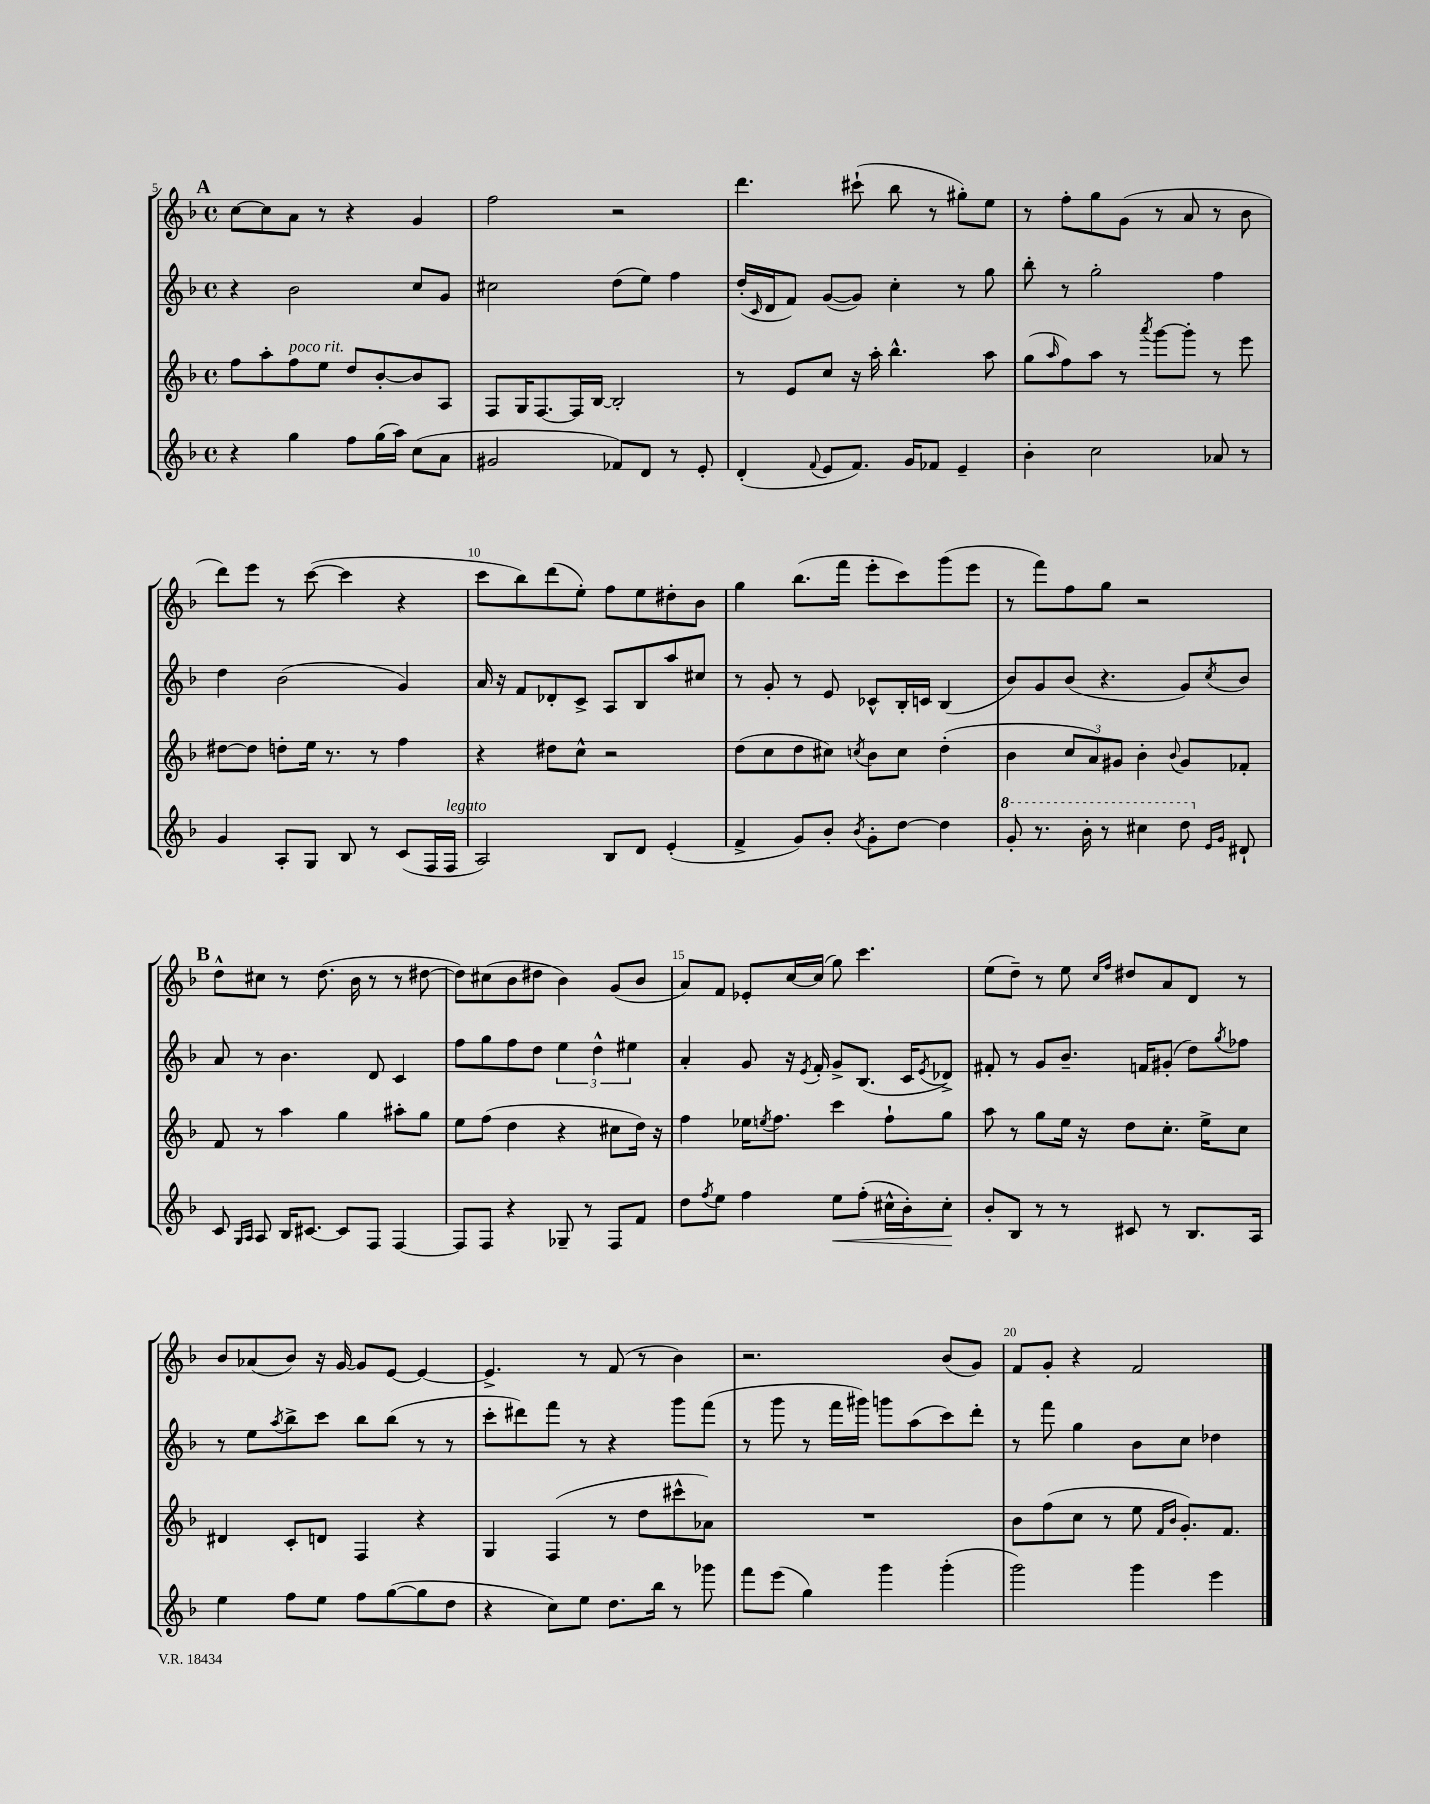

**kern	**kern	**kern	**kern
*staff4	*staff3	*staff2	*staff1
*clefG2	*clefG2	*clefG2	*clefG2
*k[b-]	*k[b-]	*k[b-]	*k[b-]
*M4/4	*M4/4	*M4/4	*M4/4
*met(c)	*met(c)	*met(c)	*met(c)
4r	8ff	4r	[8cc
.	8aa'	.	8cc]
4gg	8ff	2b-	8a
.	8ee	.	8r
8ff	8dd	.	4r
(16gg	[8b-'	.	.
16aa)	.	.	.
(8cc	8b-]	8cc	4g
8a	8A	8g	.
=	=	=	=
2g#	8F	2cc#	2ff
.	16G	.	.
.	[8.F	.	.
.	16F]	.	.
.	[16B-	.	.
8f-)	2B-']	(8dd	2r
8d	.	8ee)	.
8r	.	4ff	.
8e'	.	.	.
=	=	=	=
(4d'	8r	(16dd'	4.ddd
.	.	16qqc	.
.	.	16d	.
.	8e	8f)	.
8qqf	.	.	.
8e	8cc	([8g	.
8.f)	16r	8g])	(8ccc#`
.	16aa'	.	.
.	4.bb-^^	4cc'	8bb-
16g	.	.	.
8f-	.	.	8r
4e~	.	8r	8gg#')
.	8aa	8gg	8ee
=	=	=	=
4b-'	(8gg	8bb-'	8r
.	16qqaa	.	.
.	8ff)	8r	8ff'
2cc	8aa	2gg'	8gg
.	8r	.	(8g
.	8qaaa	.	.
.	[8ggg	.	8r
.	8ggg']	.	8a
8a-	8r	4ff	8r
8r	8eee	.	8b-
=	=	=	=
4g	[8dd#	4dd	8ddd)
.	8dd#]	.	8eee
8A'	8dd'	(2b-	8r
8G	16ee	.	([8ccc
.	8.r	.	.
8B-	.	.	4ccc]
8r	8r	.	.
(8c	4ff	4g)	4r
16F	.	.	.
16F	.	.	.
=	=	=	=
2A)	4r	16a	8ccc
.	.	16r	.
.	.	8f	8bb-)
.	8dd#	8d-'	(8ddd
.	8cc^^	8c^	8ee')
8B-	2r	8A	8ff
8d	.	8B-	8ee
(4e'	.	8aa	8dd#'
.	.	8cc#	8b-
=	=	=	=
4f^	(8dd	8r	4gg
.	8cc	8g'	.
8g)	8dd	8r	(8.bb-
8b-'	8cc#)	8e	.
.	.	.	16fff
8qb-	8qcc	.	.
8g'	8b-	8c-^^	8eee'
[8dd	8cc	16B-'	8ccc)
.	.	16c	.
4dd]	(4dd'	(4B-	(8ggg
.	.	.	8eee
=	=	=	=
8gg'	4b-	8b-)	8r
8.r	.	8g	8fff)
.	12cc	(8b-	8ff
16bb-'	.	.	.
.	12a)	.	.
8r	.	4.r	8gg
.	12g#	.	.
4ccc#	4b-'	.	2r
.	8qqb-	.	.
8ddd	8g#	8g)	.
16qqe	.	.	.
16qqg	.	8qcc	.
8d#`	8f-'	8b-	.
=	=	=	=
8c	8f	8a	8dd^^
16qqG	.	.	.
16qqA	.	.	.
8A	8r	8r	8cc#
16B-	4aa	4.b-	8r
[8.c#	.	.	.
.	.	.	(8.dd
8c#]	4gg	.	.
.	.	.	16b-
8F	.	8d	8r
[4F	8aa#'	4c	8r
.	8gg	.	[8dd#
=	=	=	=
8F]	8ee	8ff	8dd#])
8F	(8ff	8gg	(8cc#
4r	4dd	8ff	8b-
.	.	8dd	8dd#
8G-~	4r	6ee	4b-)
8r	.	.	.
.	.	6dd^^	.
8F	8cc#	.	(8g
.	.	6ee#	.
8f	16dd)	.	8b-
.	16r	.	.
=	=	=	=
8dd	4ff	4a'	8a)
8qff	.	.	.
8ee	.	.	8f
4ff	16ee-	8g	8e-'
.	8qee	.	.
.	8.ff	.	.
.	.	16r	[16cc
.	.	8qe	.
.	.	16f'	(16cc]
8ee	4ccc	8g^	8gg)
(8ff'	.	(8.B-	4.ccc
16cc#^^	8ff`	.	.
16b-')	.	16c	.
.	.	8qe	.
8cc#'	8gg	8d-^)	.
=	=	=	=
8b-'	8aa	8f#'	(8ee
8B-	8r	8r	8dd~)
8r	8gg	8g	8r
8r	16ee	8.b-~	8ee
.	16r	.	.
.	.	.	16qqcc
.	.	.	16qqff
8c#	8dd	.	8dd#
.	.	16f	.
8r	8.cc'	(8g#'	8a
8.B-	.	8dd)	8d
.	16ee^	.	.
.	.	8qgg	.
.	8cc	8ff-	8r
16A	.	.	.
=	=	=	=
4ee	4d#	8r	8b-
.	.	8ee	(8a-
.	.	8qaa	.
8ff	8c'	8bb-^	8b-)
8ee	8d	8ccc	16r
.	.	.	[16g
8ff	4F	8bb-	8g]
([8gg	.	(8bb-	[8e
8gg]	4r	8r	4e_
8dd	.	8r	.
=	=	=	=
4r	4G	8ccc'	4.e^]
.	.	8ddd#)	.
8cc)	(4F	8fff	.
8ee	.	8r	8r
8.dd	8r	4r	(8f
.	8dd	.	8r
16bb-	.	.	.
8r	8ccc#^^	8ggg	4b-)
8ggg-	8a-)	(8fff	.
=	=	=	=
8fff	1r	8r	2.r
(8eee	.	8ggg	.
4gg)	.	8r	.
.	.	16fff	.
.	.	16ggg#)	.
4ggg	.	8ggg	.
.	.	(8aa	.
(4ggg'	.	8ccc)	(8b-
.	.	8ddd'	8g)
=	=	=	=
2ggg)	8b-	8r	8f
.	(8ff	8fff	8g'
.	8cc	4gg	4r
.	8r	.	.
4ggg	8ee	8b-	2f
.	16qqf	.	.
.	16qqb-	.	.
.	8.g')	8cc	.
4eee	.	4dd-	.
.	8.f	.	.
==	==	==	==
*-	*-	*-	*-
